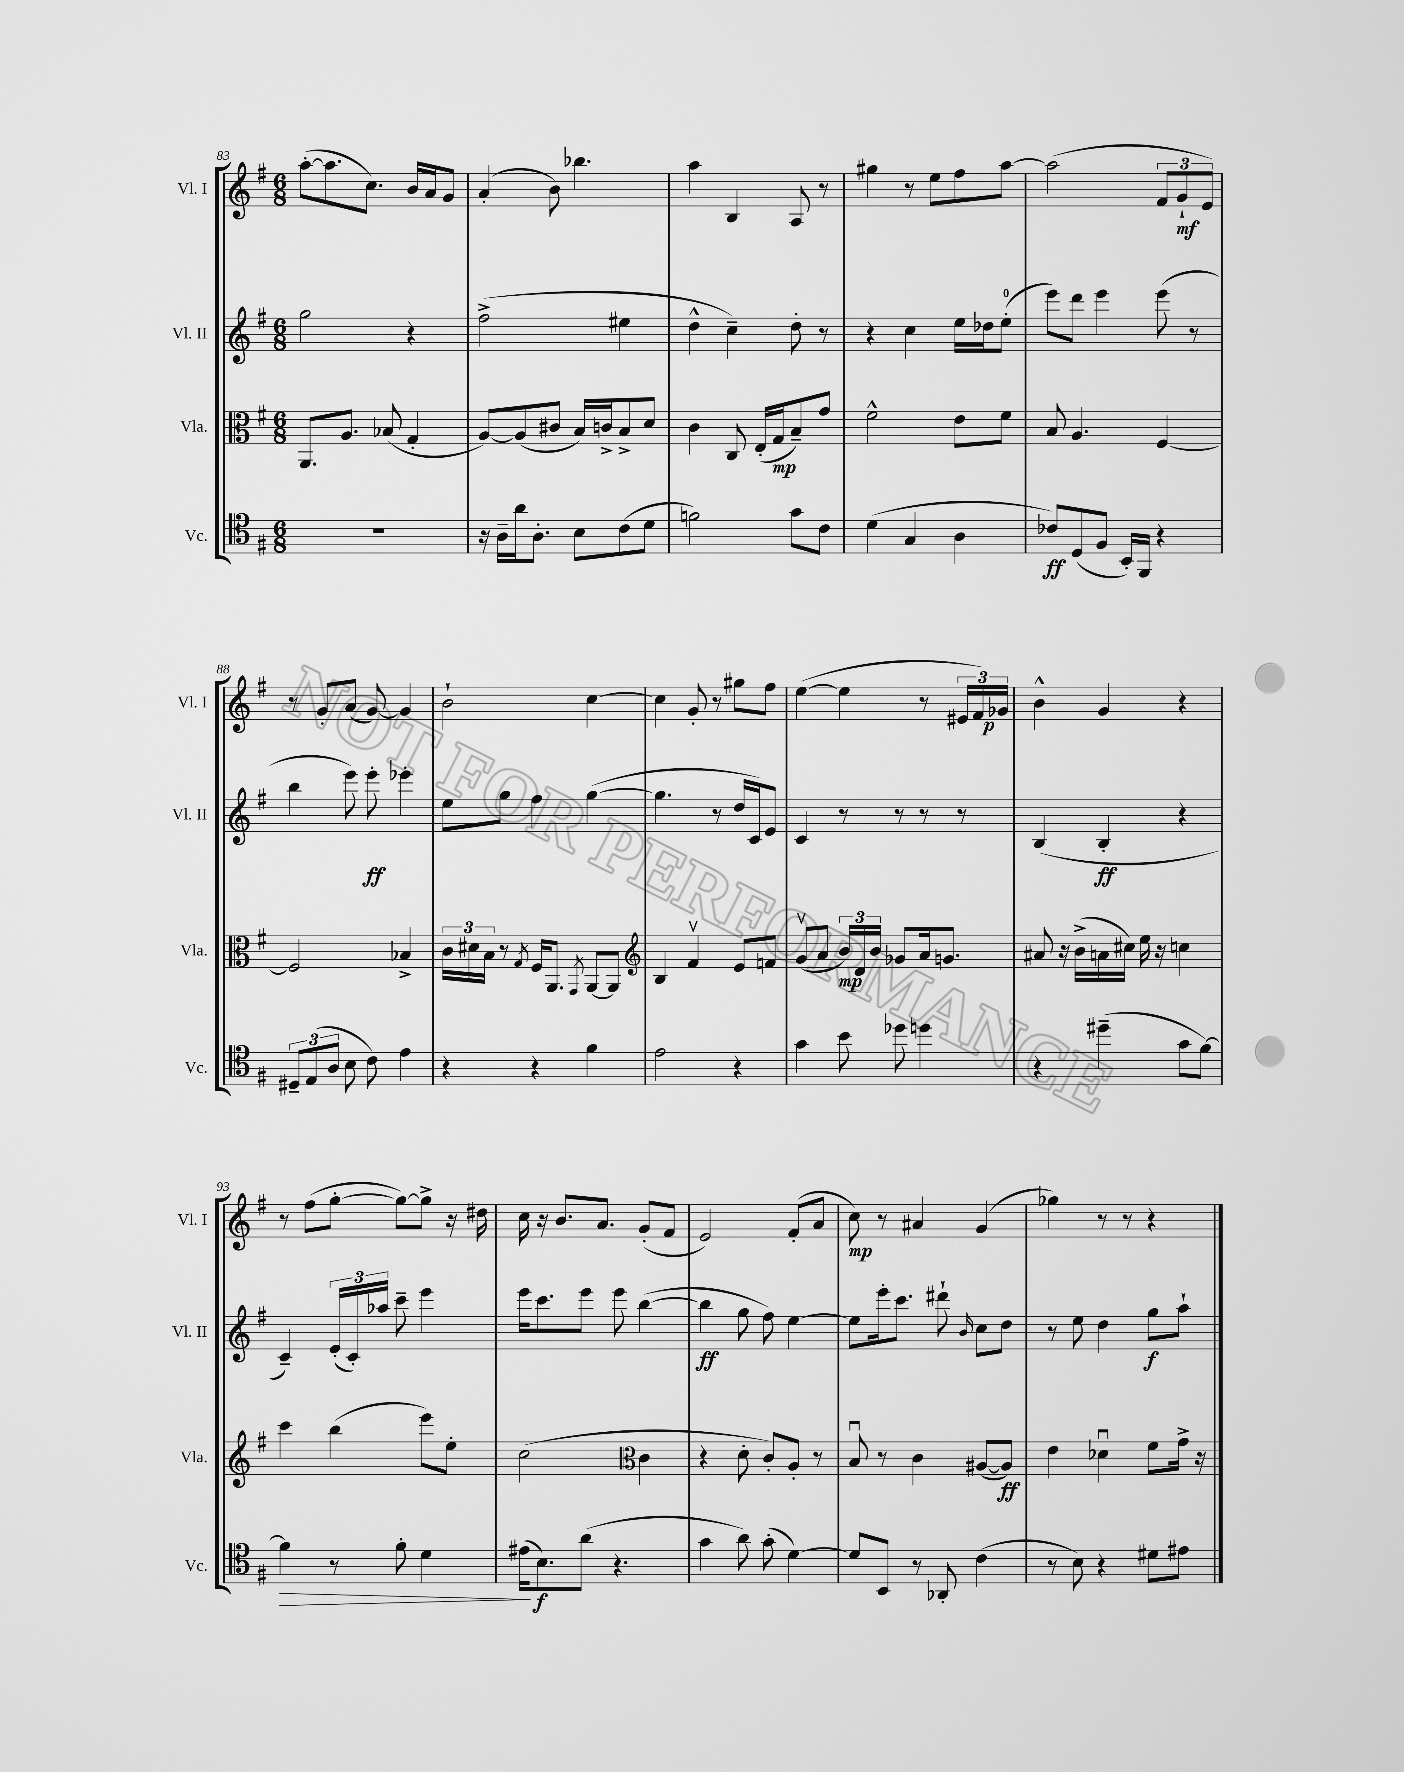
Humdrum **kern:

**kern	**dynam	**kern	**dynam	**kern	**dynam	**kern	**dynam
*part4	*part4	*part3	*part3	*part2	*part2	*part1	*part1
*staff4	*staff4	*staff3	*staff3	*staff2	*staff2	*staff1	*staff1
*I"Vc.	*	*I"Vla.	*	*I"Vl. II	*	*I"Vl. I	*
*I'Vc.	*	*I'Vla.	*	*I'Vl. II	*	*I'Vl. I	*
*clefC4	*	*clefC3	*	*clefG2	*	*clefG2	*
*k[f#]	*	*k[f#]	*	*k[f#]	*	*k[f#]	*
*M6/8	*	*M6/8	*	*M6/8	*	*M6/8	*
=83	=83	=83	=83	=83	=83	=83	=83
2.r	.	8.AA/L	.	2gg\	.	([8aa'\L	.
.	.	.	.	.	.	8.aa\]	.
.	.	8.A/J	.	.	.	.	.
.	.	.	.	.	.	8.cc\J)	.
.	.	(8B-X/	.	.	.	.	.
.	.	4G'/	.	4r	.	16b/LL	.
.	.	.	.	.	.	16a/J	.
.	.	.	.	.	.	8g/J	.
=84	=84	=84	=84	=84	=84	=84	=84
16r	.	[8A/L)	.	(2ff#^\	.	(4a'/	.
16A~\LL	.	.	.	.	.	.	.
16a\J	.	(8A/]	.	.	.	.	.
8.A'\J	.	.	.	.	.	.	.
.	.	8c#X/J	.	.	.	8b\)	.
8B\L	.	16B/LL)	.	.	.	4.bb-X\	.
.	.	16cn^/J	.	.	.	.	.
(8c\	.	8B^/	.	4ee#X\	.	.	.
8d\J	.	8d/J	.	.	.	.	.
=85	=85	=85	=85	=85	=85	=85	=85
2fn\)	.	4c\	.	4dd^^\	.	4aa\	.
.	.	8C/	.	4cc~\)	.	4B/	.
.	.	(16E'/LL	.	.	.	.	.
.	.	16G/J	mp	.	.	.	.
8g\L	.	8B~/)	.	8dd'\	.	8A/	.
8c\J	.	8g/J	.	8r	.	8r	.
=86	=86	=86	=86	=86	=86	=86	=86
(4d\	.	2f#^^\	.	4r	.	4gg#X\	.
4G/	.	.	.	4cc\	.	8r	.
.	.	.	.	.	.	8ee\L	.
4A\	.	8e\L	.	16ee\LL	.	8ff#\	.
.	.	.	.	16dd-X\J	.	.	.
.	.	8f#\J	.	(8ee'\J	.	[8aa\J	.
=87	=87	=87	=87	=87	=87	=87	=87
8c-X/L)	ff	8B/	.	8eee\L)	.	(2aa\]	.
(8D/	.	4.A/	.	8ddd\J	.	.	.
8F#/J	.	.	.	4eee\	.	.	.
16BB'/LL)	.	.	.	.	.	.	.
16FF#/JJ	.	.	.	.	.	.	.
4r	.	[4F#/	.	(8eee\	.	12f#/L	.
.	.	.	.	.	.	12g`/	mf
.	.	.	.	8r	.	.	.
.	.	.	.	.	.	12e/J)	.
!!LO:LB:g=z
=88	=88	=88	=88	=88	=88	=88	=88
12D#X~/L	.	2F#/]	.	4bb\	.	8r	.
(12E/	.	.	.	.	.	.	.
.	.	.	.	.	.	8g'/L	.
12A/J	.	.	.	.	.	.	.
8B\	.	.	.	8eee\)	.	(8a/J	.
8c\)	.	.	.	8eee'\	ff	[8g/)	.
4e\	.	4B-X^/	.	4eee-X'\	.	4g/]	.
=89	=89	=89	=89	=89	=89	=89	=89
4r	.	24c\LL	.	8ee\L	.	2b`\	.
.	.	24d#X\	.	.	.	.	.
.	.	24B\JJ	.	.	.	.	.
.	.	8r	.	8gg\J	.	.	.
.	.	8qG/	.	.	.	.	.
4r	.	16F#/KL	.	4ff#\	.	.	.
.	.	8.AA/J	.	.	.	.	.
.	.	8qGG/	.	.	.	.	.
4f#\	.	[8AA/L	.	([4gg\	.	[4cc\	.
.	.	8AA/J]	.	.	.	.	.
=90	=90	=90	=90	=90	=90	=90	=90
*	*	*clefG2	*	*	*	*	*
2e\	.	4B/	.	4.gg\]	.	4cc\]	.
.	.	4f#v/	.	.	.	8g'/	.
.	.	.	.	8r	.	8r	.
4r	.	8e/L	.	16dd/LL	.	8gg#X\L	.
.	.	.	.	16c/J)	.	.	.
.	.	8fn/J	.	8e/J	.	8ff#\J	.
=91	=91	=91	=91	=91	=91	=91	=91
4g\	.	(8gv/L	.	4c/	.	([4ee\	.
.	.	8a/J	.	.	.	.	.
8b\	.	24b/LL)	mp	8r	.	4ee\]	.
.	.	24d/	.	.	.	.	.
.	.	24b/JJ	.	.	.	.	.
8dd-X\	.	8g-X/L	.	8r	.	.	.
4ddn\	.	16a/k	.	8r	.	8r	.
.	.	8.gn/J	.	.	.	.	.
.	.	.	.	8r	.	24e#X/LL	.
.	.	.	.	.	.	24f#/)	.
.	.	.	.	.	.	24g-X/JJ	p
=92	=92	=92	=92	=92	=92	=92	=92
4r	.	8a#X/	.	(4B/	.	4b^^\	.
.	.	16r	.	.	.	.	.
.	.	(16b^\LL	.	.	.	.	.
(4dd#X~\	.	16an\	.	4B'/	ff	4g/	.
.	.	16cc#X\JJ)	.	.	.	.	.
.	.	16ee\	.	.	.	.	.
.	.	16r	.	.	.	.	.
8g\L	.	4ccn\	.	4r	.	4r	.
[8f#\J)	.	.	.	.	.	.	.
!!LO:LB:g=z
=93	=93	=93	=93	=93	=93	=93	=93
!	!LO:HP:b	!	!	!	!	!	!
4f#\]	>	4ccc\	.	4c~/)	.	8r	.
.	.	.	.	.	.	(8ff#\L	.
8r	.	(4bb\	.	(24e'/LL	.	[8gg'\J	.
.	.	.	.	24c'/)	.	.	.
.	.	.	.	24aa-X/JJ	.	.	.
8f#'\	.	.	.	8ccc~\	.	8gg\L_)	.
4d\	.	8eee\L)	.	4eee\	.	8gg^\J]	.
.	.	8ee'\J	.	.	.	16r	.
.	.	.	.	.	.	16dd#X\	.
=94	=94	=94	=94	=94	=94	=94	=94
(16e#X\KL	.	(2cc\	.	16eee\KL	.	16cc\	.
8.B\)	] f	.	.	8.ccc\	.	16r	.
.	.	.	.	.	.	8.b/L	.
(8a\J	.	.	.	8eee\J	.	.	.
.	.	.	.	.	.	8.a/J	.
4.r	.	.	.	8eee\	.	.	.
*	*	*clefC3	*	*	*	*	*
.	.	4c\	.	([4bb\	.	(8g'/L	.
.	.	.	.	.	.	8f#/J	.
=95	=95	=95	=95	=95	=95	=95	=95
4g\	.	4r	.	4bb\]	ff	2e/)	.
8a\)	.	8d'\	.	8gg\	.	.	.
(8g'\	.	8c'/L)	.	8ff#\)	.	.	.
[4d\)	.	8A'/J	.	[4ee\	.	(8f#'/L	.
.	.	8r	.	.	.	8a/J	.
=96	=96	=96	=96	=96	=96	=96	=96
8d/L]	.	8Bu/	.	8ee\L]	.	8cc\)	mp
8BB/J	.	8r	.	16eee'\k	.	8r	.
.	.	.	.	8.ccc\J	.	.	.
8r	.	4c\	.	.	.	4a#X/	.
8AA-X'/	.	.	.	8ddd#X`\	.	.	.
.	.	.	.	16qqb/	.	.	.
(4c\	.	([8A#X/L	.	8cc\L	.	(4g/	.
.	.	8A#/J])	ff	8dd\J	.	.	.
=97	=97	=97	=97	=97	=97	=97	=97
8r	.	4e\	.	8r	.	4gg-X\)	.
8B\)	.	.	.	8ee\	.	.	.
4r	.	4d-Xu\	.	4dd\	.	8r	.
.	.	.	.	.	.	8r	.
8d#X\L	.	8f#\L	.	8gg\L	f	4r	.
8e#X\J	.	16g^\Jk	.	8aa`\J	.	.	.
.	.	16r	.	.	.	.	.
==	==	==	==	==	==	==	==
*-	*-	*-	*-	*-	*-	*-	*-
